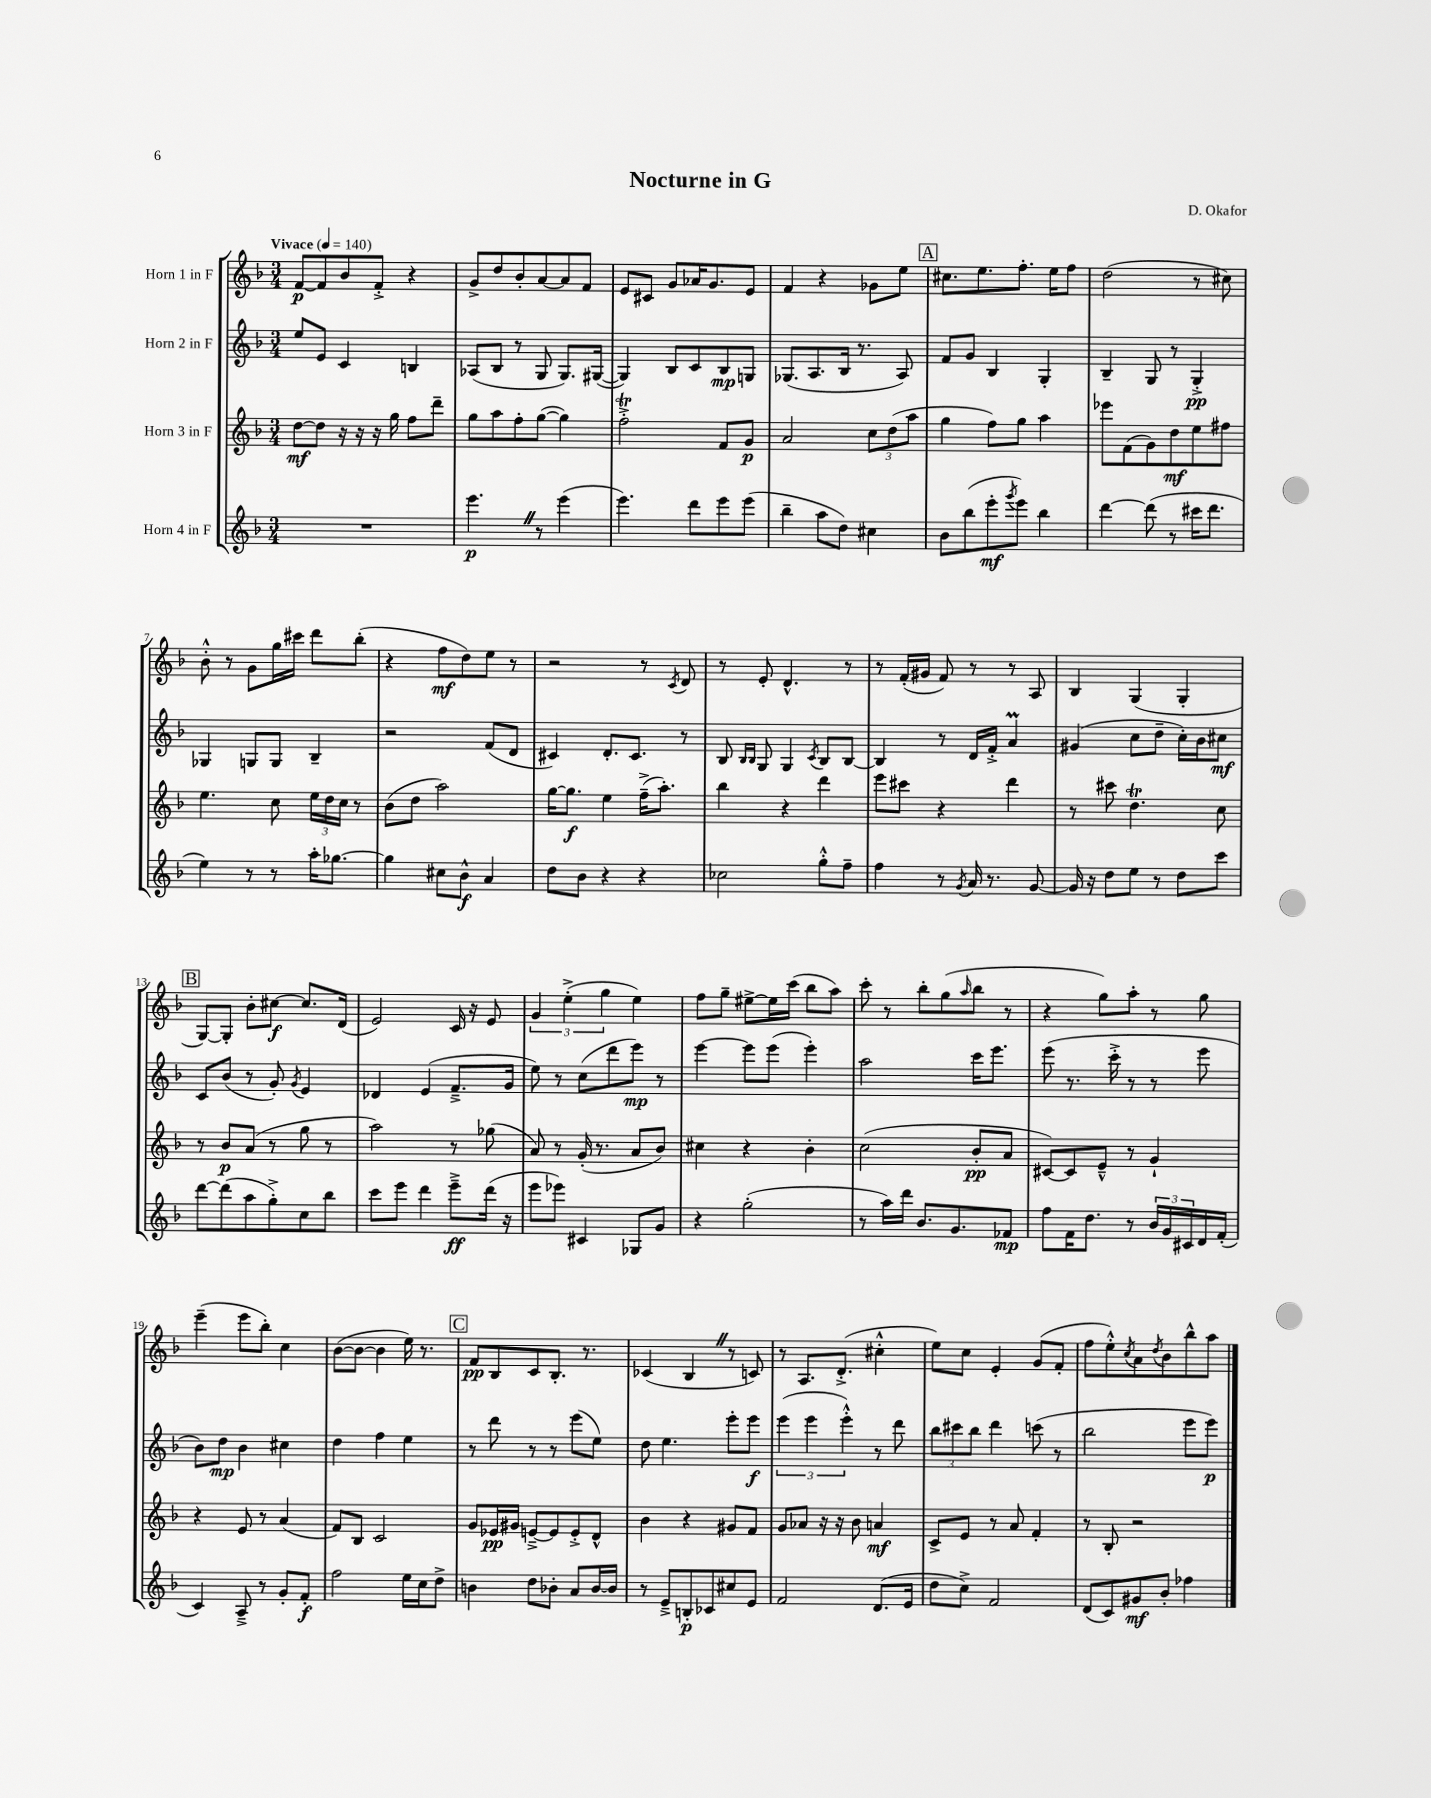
\header { title = "Nocturne in G" composer = "D. Okafor" }
<<
\new StaffGroup <<
\new Staff = "s0" \with { instrumentName = "Horn 1 in F" } {
    \clef treble \key f \major \numericTimeSignature \time 3/4 \tempo "Vivace" 4 = 140
    f'8~\p f'8 bes'8 f'8-.-> r4 |
    g'8-> d''8 bes'8-. a'8~ a'8 f'8 |
    e'8 cis'8 g'8 aes'16 g'8. e'8 |
    f'4 r4 ges'8 e''8 |
    \mark \markup { \box "A" } cis''8. e''8. f''8.-. e''16 f''8 |
    d''2( r8 cis''8) |
    bes'8-.-^ r8 g'8 g''16 cis'''16 d'''8 bes''8-.( |
    r4 f''8\mf d''8) e''8 r8 |
    r2 r8 \acciaccatura { c'8 } d'8 |
    r8 e'8-. d'4.-^ r8 |
    r8 f'16-.( gis'16 f'8) r8 r8 a8 |
    bes4 g4( g4-. |
    \mark \markup { \box "B" } g8~) g8-. bes'8-. cis''8~\f cis''8. d'16( |
    e'2) c'16 r16 e'8 |
    \tuplet 3/2 { g'4 e''4-.->( g''4 } e''4) |
    f''8 g''8-- eis''8~-> eis''16 c'''16( bes''8 a''8) |
    c'''8-. r8 bes''8-. g''8( \grace { a''16 } bes''8 r8 |
    r4 g''8) a''8-. r8 g''8 |
    e'''4--( e'''8 bes''8-.) c''4 |
    bes'8~( bes'8~ bes'4 e''16) r8. |
    \mark \markup { \box "C" } f'8\pp bes8 c'8 bes8.-. r8. |
    ces'4( bes4 \once \override BreathingSign.text = \markup { \musicglyph "scripts.caesura.straight" } \breathe r8 c'8) |
    r8 a8. d'8.-.->( cis''4-.-^ |
    e''8) c''8 e'4-. g'8( f'8-. |
    f''8 e''8-.-^) \acciaccatura { c''8 } a'8 \acciaccatura { d''8 } bes'8 bes''8-^ a''8 \bar "|." |
}
\new Staff = "s1" \with { instrumentName = "Horn 2 in F" } {
    \clef treble \key f \major \numericTimeSignature \time 3/4
    e''8 e'8 c'4 b4 |
    aes8( bes8 r8 g8 g8.) gis16~( |
    gis4) bes8 c'8 bes8\mp g8 |
    ges8.( a8. bes16 r8. a8) |
    \mark \markup { \box "A" } f'8 g'8 bes4 g4-. |
    bes4-- g8 r8 g4-.->\pp |
    ges4 g8 g8 bes4-- |
    r2 f'8( d'8 |
    cis'4) d'8.-. cis'8. r8 |
    bes8 \grace { bes16 bes16 } g8 g4 \acciaccatura { c'8 } bes8 bes8~ |
    bes4 r8 d'16 f'16-.-> a'4\prall |
    gis'4( c''8 d''8-- c''16-.) bes'16 cis''8\mf |
    \mark \markup { \box "B" } c'8 bes'8( r8 g'8-.) \acciaccatura { g'8 } e'4 |
    des'4 e'4( f'8.---> g'16 |
    e''8) r8 c''8( d'''8 e'''8\mp) r8 |
    e'''4~ e'''8 e'''8( e'''4-.) |
    a''2 c'''16 e'''8. |
    e'''8( r8. c'''16-.-> r8 r8 e'''8 |
    bes'8) d''8\mp bes'4 cis''4 |
    d''4 f''4 e''4 |
    \mark \markup { \box "C" } r8 d'''8 r8 r8 e'''8( e''8) |
    d''8 e''4. e'''8-. e'''8\f |
    \tuplet 3/2 { e'''4( e'''4 e'''4-.-^) } r8 d'''8 |
    \tuplet 3/2 { bes''8 cis'''8 bes''8 } d'''4 c'''8( r8 |
    bes''2 e'''8 e'''8\p) \bar "|." |
}
\new Staff = "s2" \with { instrumentName = "Horn 3 in F" } {
    \clef treble \key f \major \numericTimeSignature \time 3/4
    d''8~\mf d''8 r16 r16 r16 g''16 f''8 d'''8-- |
    g''8 a''8 f''8-. g''8~( g''4) |
    f''2-.->\trill f'8 g'8\p |
    a'2 \tuplet 3/2 { c''8 d''8( a''8 } |
    \mark \markup { \box "A" } g''4 f''8) g''8 a''4 |
    ees'''8 f'8( g'8) d''8\mf e''8 fis''8 |
    e''4. c''8 \tuplet 3/2 { e''16 d''16 c''16 } r8 |
    bes'8( d''8 a''2) |
    g''16~ g''8.\f e''4 f''16--->( a''8.-.) |
    bes''4 r4 d'''4 |
    e'''8 cis'''8 r4 d'''4 |
    r8 cis'''8 d''4.\trill c''8 |
    \mark \markup { \box "B" } r8 bes'8\p a'8( r8 g''8 r8 |
    a''2) r8 ges''8( |
    a'8) r8 g'16-.( r8. a'8 bes'8) |
    cis''4 r4 bes'4-. |
    c''2( bes'8-.\pp a'8 |
    cis'8~) cis'8 e'8---^ r8 g'4-! |
    r4 e'8 r8 a'4( |
    f'8) bes8 c'2 |
    \mark \markup { \box "C" } g'8 ees'16\pp gis'16 e'8~---> e'8 e'8-.-> d'8-^ |
    bes'4 r4 gis'8 f'8 |
    g'8 aes'8 r16 r16 bes'8 a'4\mf |
    c'8-> e'8 r8 a'8 f'4-. |
    r8 bes8-. r2 \bar "|." |
}
\new Staff = "s3" \with { instrumentName = "Horn 4 in F" } {
    \clef treble \key f \major \numericTimeSignature \time 3/4
    R2. |
    e'''4.\p \once \override BreathingSign.text = \markup { \musicglyph "scripts.caesura.straight" } \breathe r8 e'''4( |
    e'''4.) d'''8 e'''8 e'''8( |
    bes''4-- a''8 d''8) cis''4 |
    \mark \markup { \box "A" } bes'8 bes''8( e'''8-.\mf \acciaccatura { g'''8 } e'''8) bes''4 |
    d'''4~ d'''8( r8 cis'''16 d'''8. |
    e''4) r8 r8 a''16-. ges''8.~ |
    ges''4 cis''8 bes'8-^\f a'4 |
    d''8 bes'8 r4 r4 |
    ces''2 g''8-.-^ f''8-- |
    f''4 r8 \acciaccatura { g'8 } a'16 r8. g'8~ |
    g'16 r16 d''8 e''8 r8 d''8 c'''8 |
    \mark \markup { \box "B" } d'''8~ d'''8( a''8 g''8-.->) c''8 bes''8 |
    c'''8 e'''8 d'''4 e'''8--->\ff d'''16( r16 |
    e'''8 ees'''8) cis'4 ges8 g'8 |
    r4 g''2-.( |
    r8 a''16) d'''16 bes'8. g'8. fes'8\mp |
    f''8 f'16 d''8. r8 \tuplet 3/2 { bes'16 g'16 cis'16 } d'16 f'16-.( |
    c'4) a8---> r8 g'8-. f'8-.\f |
    f''2 e''16 c''16 d''8-> |
    \mark \markup { \box "C" } b'4 d''8 bes'8-. a'8 bes'16~ bes'16 |
    r8 e'8---> b8-.\p ces'8 cis''8 e'8 |
    f'2 d'8.( e'16 |
    d''8 c''8->) f'2 |
    d'8( c'8) gis'8\mf bes'8-. fes''4 \bar "|." |
}
>>
>>
